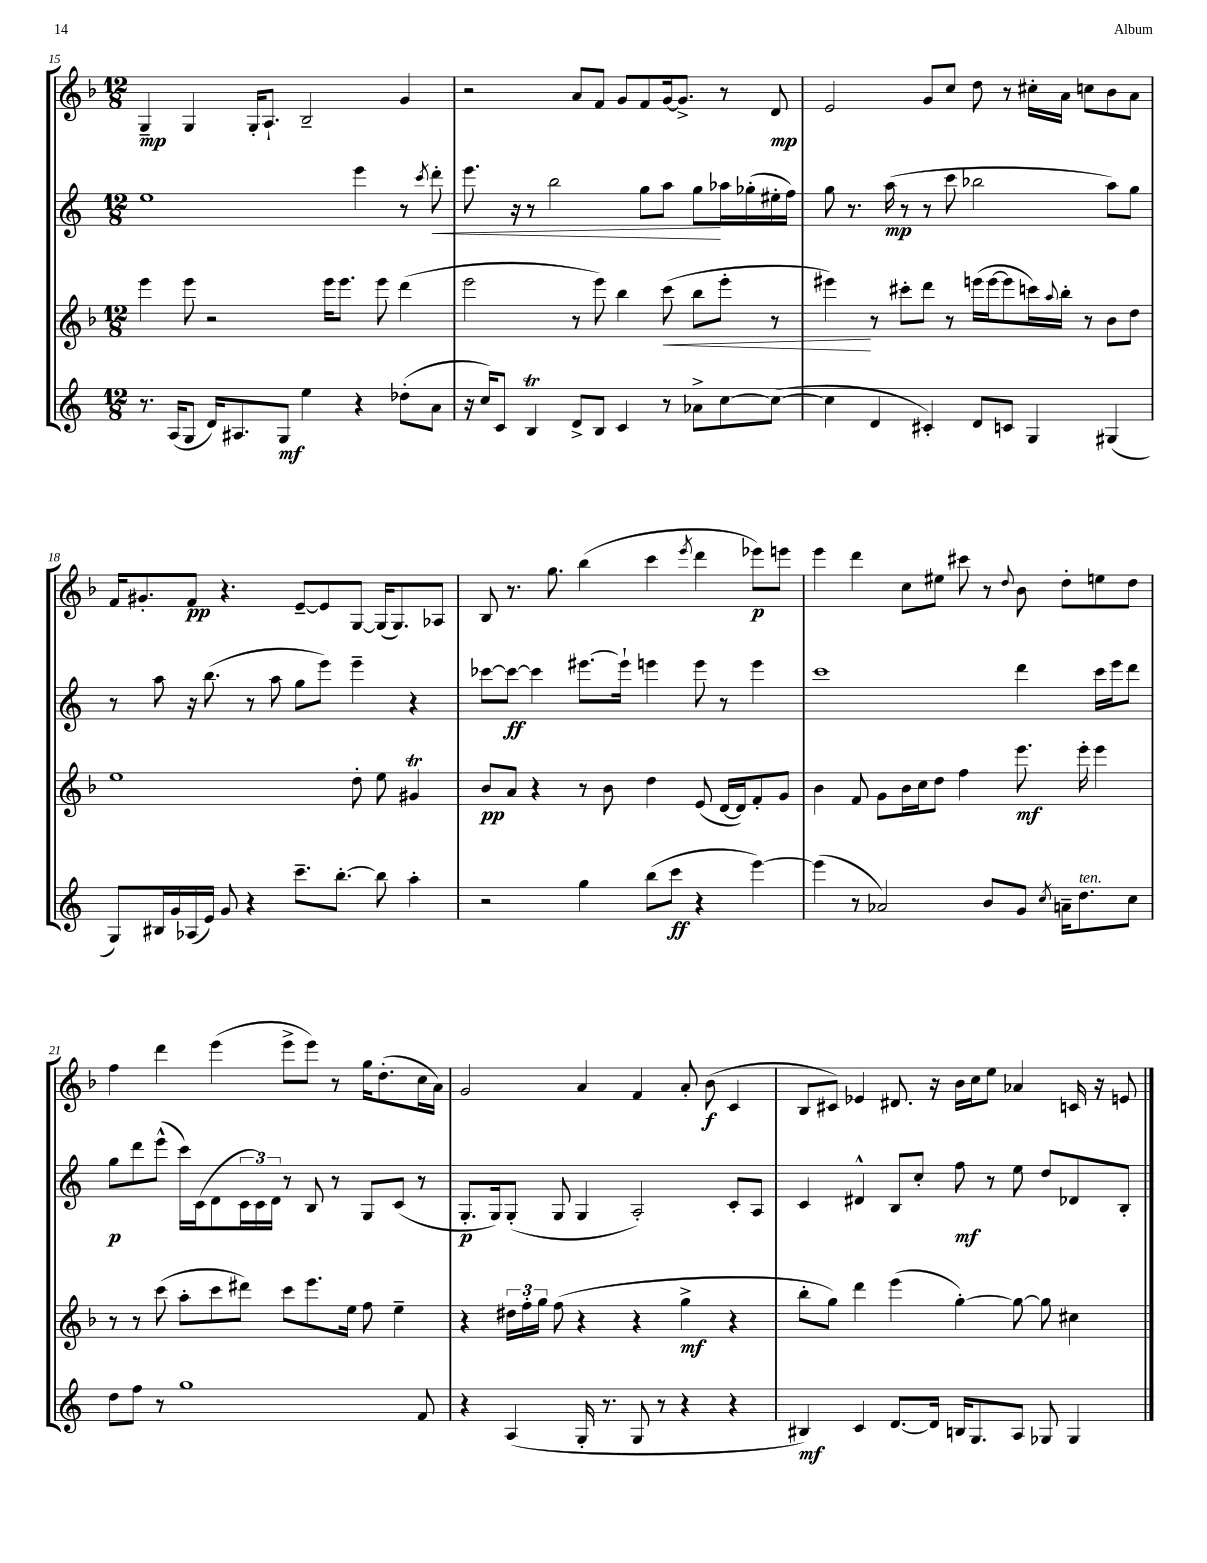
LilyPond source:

<<
\new StaffGroup <<
\new Staff = "s0" {
    \clef treble \key f \major \numericTimeSignature \time 12/8
    g4--\mp g4 g16-. a8.-! bes2-- g'4 |
    r2 a'8 f'8 g'8 f'8 g'16~ g'8.-> r8 d'8\mp |
    e'2 g'8 c''8 d''8 r8 cis''16-. a'16 c''8 bes'8 a'8 |
    f'16 gis'8.-. f'8\pp r4. e'8~-- e'8 g8~ g16( g8.) aes8 |
    bes8 r8. g''8. bes''4( c'''4 \acciaccatura { e'''8 } d'''4 ees'''8\p) e'''8 |
    e'''4 d'''4 c''8 eis''8 cis'''8 r8 \appoggiatura { d''8 } bes'8 d''8-. e''8 d''8 |
    f''4 d'''4 e'''4( e'''8-> e'''8) r8 g''16 d''8.-.( c''16 a'16) |
    g'2 a'4 f'4 a'8-. bes'8\f( c'4 |
    bes8 cis'8) ees'4 dis'8. r16 bes'16 c''16 e''8 aes'4 c'16 r16 e'8 \bar "|." |
}
\new Staff = "s1" {
    \clef treble \key c \major \numericTimeSignature \time 12/8
    e''1 e'''4 r8 \acciaccatura { c'''8 } d'''8-.\< |
    e'''8. r16 r8 b''2 g''8 a''8 g''8\! aes''16 ges''16-.( eis''16-. f''16) |
    g''8 r8. a''16\mp( r8 r8 c'''8 bes''2 a''8) g''8 |
    r8 a''8 r16 b''8.( r8 a''8 g''8 e'''8) e'''4-- r4 |
    ces'''8~ ces'''8~\ff ces'''4 eis'''8.~ eis'''16-! e'''4 e'''8 r8 e'''4 |
    c'''1 d'''4 c'''16 e'''16 d'''8 |
    g''8\p d'''8 e'''8-^( c'''16) c'16( d'8 \tuplet 3/2 { c'16 c'16) d'16 } r8 b8 r8 g8 c'8( r8 |
    g8.-.\p g16) g8-.( g8 g4 a2-.) c'8-. a8 |
    c'4 dis'4-^ b8 c''8-. f''8\mf r8 e''8 d''8 des'8 b8-. \bar "|." |
}
\new Staff = "s2" {
    \clef treble \key f \major \numericTimeSignature \time 12/8
    e'''4 e'''8 r2 e'''16 e'''8. e'''8 d'''4( |
    e'''2 r8 e'''8) bes''4 c'''8\<( bes''8 e'''8-. r8 |
    eis'''4\!) r8 cis'''8-. d'''8 r8 e'''16( e'''16~ e'''8 c'''16) \appoggiatura { a''8 } bes''16-. r8 bes'8 d''8 |
    e''1 d''8-. e''8 gis'4\trill |
    bes'8\pp a'8 r4 r8 bes'8 d''4 e'8( d'16~ d'16) f'8-. g'8 |
    bes'4 f'8 g'8 bes'16 c''16 d''8 f''4 e'''8.\mf e'''16-. e'''4 |
    r8 r8 c'''8( a''8-. c'''8 dis'''8) c'''8 e'''8. e''16 f''8 e''4-- |
    r4 \tuplet 3/2 { dis''16 f''16-. g''16 } f''8( r4 r4 g''4->\mf r4 |
    bes''8-. g''8) d'''4 e'''4( g''4~-.) g''8~ g''8 cis''4 \bar "|." |
}
\new Staff = "s3" {
    \clef treble \key c \major \numericTimeSignature \time 12/8
    r8. a16( g8 d'16) ais8. g8\mf e''4 r4 des''8-.( a'8 |
    r16 c''16) c'8 b4\trill d'8-> b8 c'4 r8 aes'8-> c''8~ c''8~( |
    c''4 d'4 cis'4-.) d'8 c'8 g4 gis4( |
    g8) bis16 g'16 aes16( e'16) g'8 r4 c'''8.-- b''8.~-. b''8 a''4-. |
    r2 g''4 b''8( c'''8\ff r4 e'''4~) |
    e'''4( r8 aes'2) b'8 g'8 \acciaccatura { c''8 } a'16-- d''8.^\markup { \italic "ten." } c''8 |
    d''8 f''8 r8 g''1 f'8 |
    r4 a4( g16-. r8. g8 r8 r4 r4 |
    bis4\mf) c'4 d'8.~ d'16 b16 g8. a8 ges8 ges4 \bar "|." |
}
>>
>>
\layout { \context { \Score currentBarNumber = #15 } }
